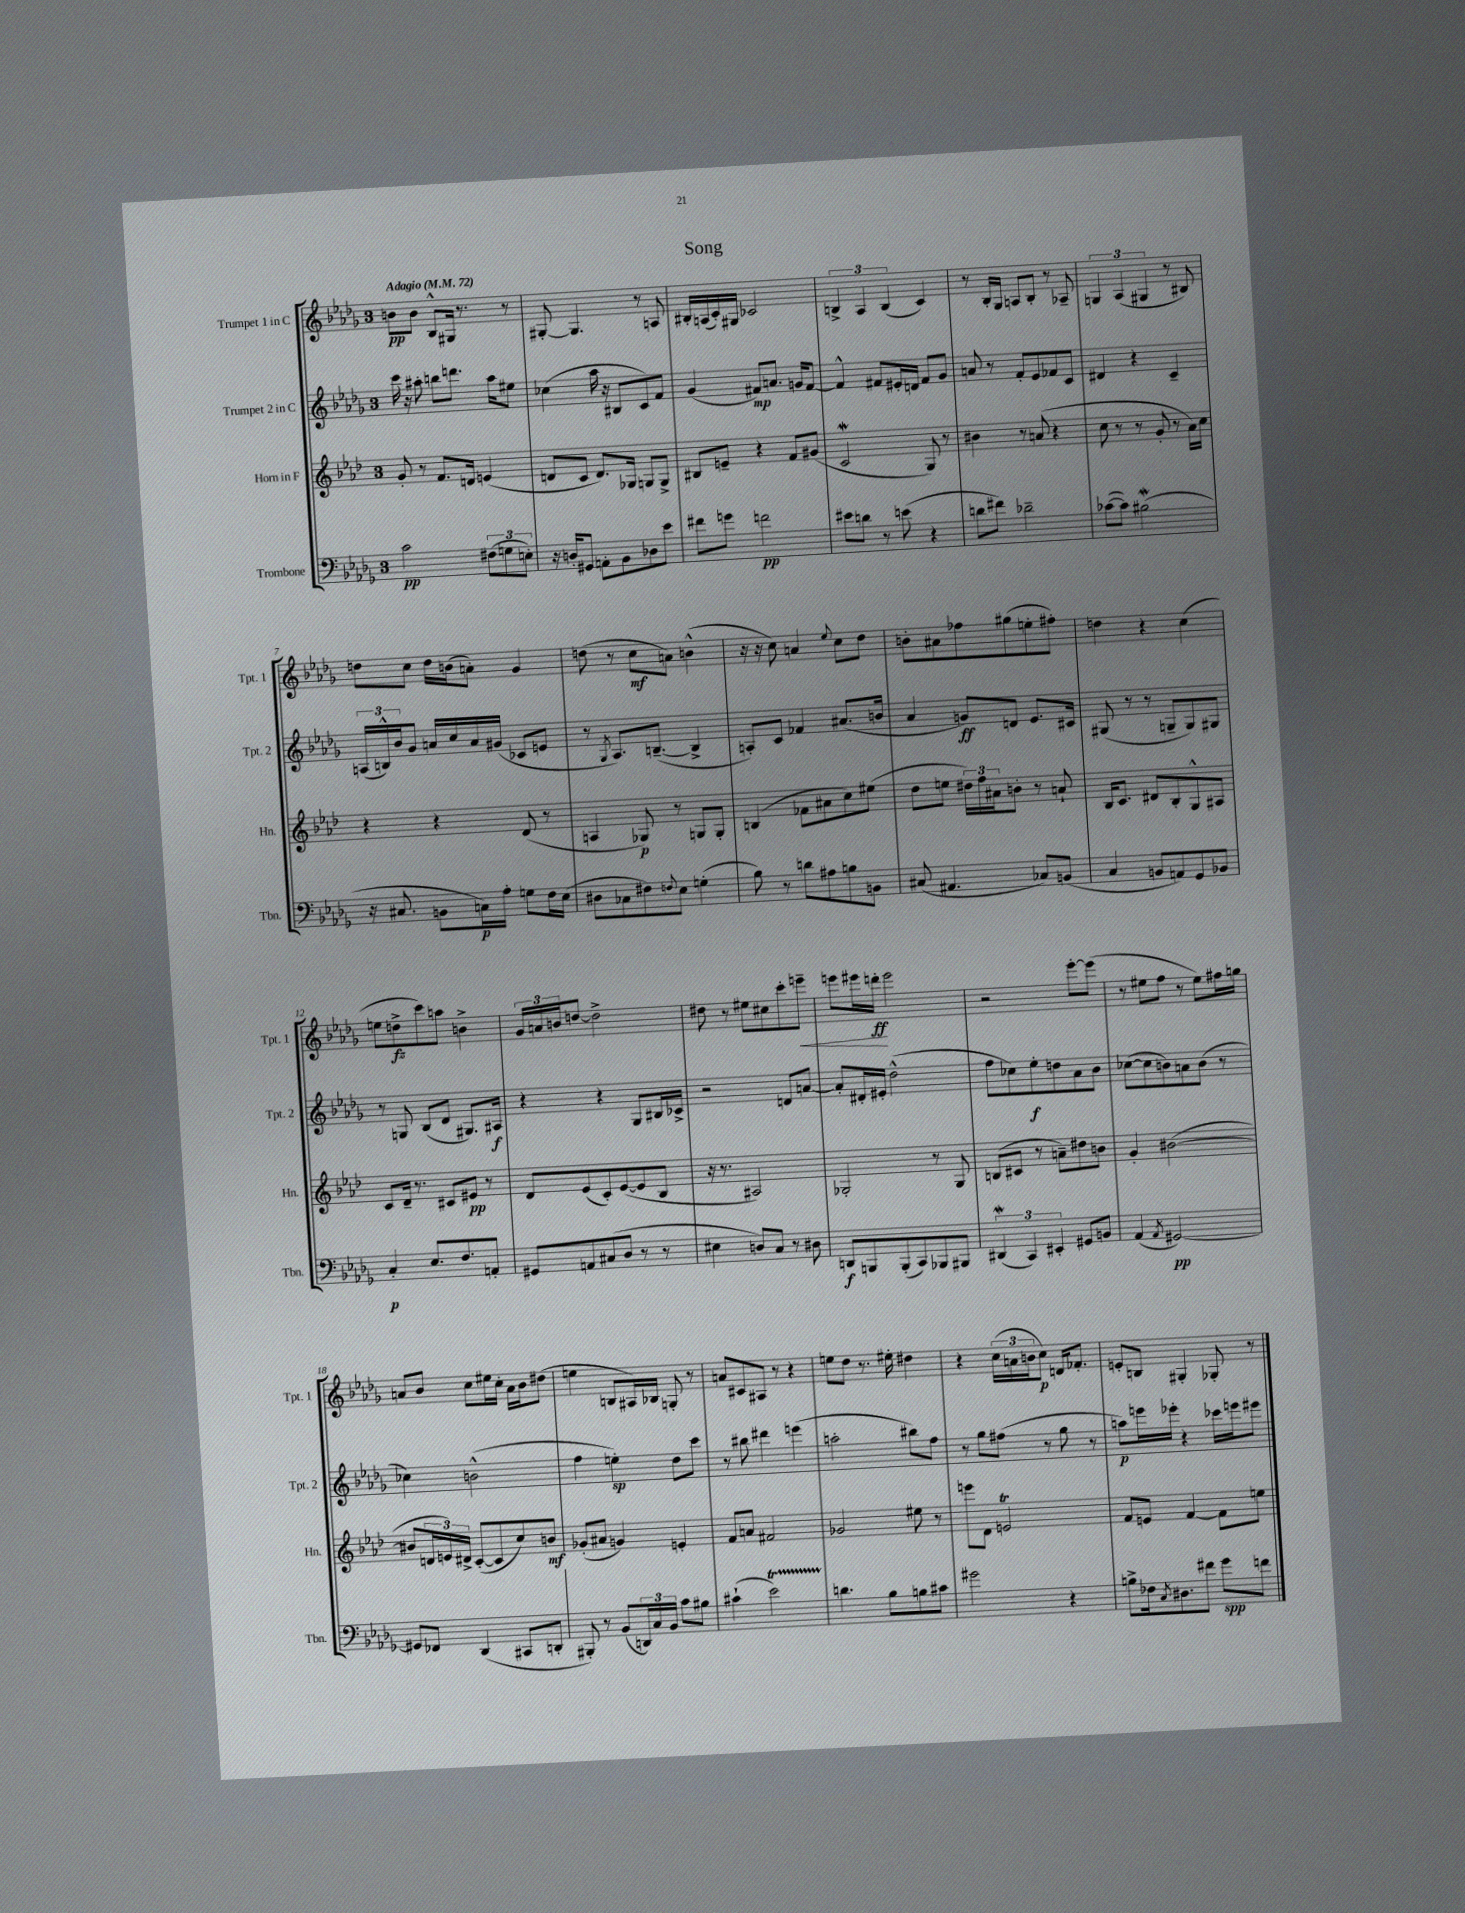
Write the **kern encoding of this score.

**kern	**kern	**kern	**kern
*staff4	*staff3	*staff2	*staff1
*clefF4	*clefG2	*clefG2	*clefG2
*k[b-e-a-d-g-]	*k[b-e-a-d-]	*k[b-e-a-d-g-]	*k[b-e-a-d-g-]
*M3/4	*M3/4	*M3/4	*M3/4
*MM72	*MM72	*MM72	*MM72
2c	8g'	16ccc	8b
.	.	16r	.
.	8r	8aa#'	8b
.	8.f	8bb	8B-^^
.	.	8.ddd	16G#
.	16d	.	8.r
(12F#	(4e	.	.
.	.	16aa#	.
12G	.	.	.
.	.	8ee#	8r
12E')	.	.	.
=	=	=	=
16r	8d	(4cc-	[8G#'
16D'	.	.	.
8GG#	8c	.	4.G#]
8AA'	8.d)	16aa-	.
.	.	16r	.
8BB-	.	8B#	.
.	16G-	.	.
8D-	8G	8c)	8r
8e-	8G^	8f	8A
=	=	=	=
8f#	8B#	(4g-	16B#'
.	.	.	(16A
8g	8e~	.	16c')
.	.	.	16G#
2f	4r	8f#)	2c-
.	.	8.a	.
.	8f	.	.
.	.	16g	.
.	(8g#	[8f#	.
=	=	=	=
8e#	2c	4f#^^]	6B^
8d	.	.	.
.	.	.	6A-
8r	.	8f#	.
.	.	.	(6B
(8e	.	16e#'	.
.	.	16d	.
4r	8G)	8f#	4c)
.	8r	8g-	.
=	=	=	=
8d	4b#	8a	8r
8f#)	.	8r	16B-'
.	.	.	16G-
2d-~	8r	8f'	8A
.	(8a	8e-	8B-'
.	4r	8f-	8r
.	.	8c	8A-~
=	=	=	=
([8c-	8cc	4d#	6G
8c-])	8r	.	.
.	.	.	(6A-
(2B#	8r	4r	.
.	.	.	6G#
.	8g'	.	.
.	8r	4c~	8r
.	16a-)	.	8B#)
.	16cc	.	.
=	=	=	=
16r	4r	(24A	8dd
.	.	24B^^)	.
8.C#	.	.	.
.	.	24b-	.
.	.	8g-	8cc
8BB	4r	16a	16dd
.	.	16cc	(16b
16C)	.	16a	8a')
16A-'	.	(16g#	.
8G	(8d-	8c-	4g-
16F	8r	8e	.
(16E-	.	.	.
=	=	=	=
8D#	4A	8r	(8dd
.	.	8qG-	.
8C-	.	8.A-)	8r
8F#)	8G-)	.	8cc
.	.	([8.B~	.
8qqF	.	.	.
8E-	8r	.	8a)
(4G'	8G	4B^]	(4b^^
.	8G'	.	.
=	=	=	=
8B-)	(4B	8A')	16r
.	.	.	16r
8r	.	8c	8cc)
8d	8f-	4f-	4a
8A#	8a#	.	.
.	.	.	8qqee-
8B	8cc)	(8.a#	8cc
8BB	(8ee#	.	8dd-
.	.	16b	.
=	=	=	=
(8C#	8dd-	4a-	8b'
4.AA#	8ee	.	8a#
.	24dd#)	8g)	8ff-
.	24ff	.	.
.	24a#	.	.
.	8b'	8d	(8gg#
8C-)	8r	8.e-	8ee'
(8BB	8a`	.	8ff#')
.	.	16c#	.
=	=	=	=
4C	16B-	(8G#	4dd
.	8.c	.	.
.	.	8r	.
8BB	8d#	8r	4r
8AA)	8B-'	8G~	.
8GG-	8G^^	8G)	(4cc
8BB-	8A#	8G#	.
=	=	=	=
4C'	8c	8r	8ee
.	16d-~	8G	8dd^
.	8.r	.	.
8.E-	.	(8B-	8ccc)
.	8c#	8d-	8aa
8.F	.	.	.
.	8e#	8.G#)	4b^
8AA'	8r	.	.
.	.	16A#	.
=	=	=	=
8GG#	8d-	4r	24g-
.	.	.	24a
.	.	.	24b
8AA	(8e-	.	[8dd
(8C#	8c')	4r	2dd^]
8D-	([8e-	.	.
8r	8e-]	8G-	.
8r	8B-	16B#	.
.	.	16c-^	.
=	=	=	=
4E#	16r	2r	8dd#
.	8.r	.	.
.	.	.	8r
8D)	2A#)	.	8ee#
8C	.	.	8cc#
8r	.	8d	8ccc'
8D#	.	[8a	8eee~
=	=	=	=
8DD	2G-'	8a']	8eee
8BBB	.	16d#'	16eee#
.	.	16e#'	16ddd'
(8BBB'	.	(2dd-^^	2eee#
8CC)	.	.	.
8BBB-	8r	.	.
8BBB#	8G-	.	.
=	=	=	=
(6DD#	(8B	8ff	2r
.	8c#	8cc-)	.
6CC)	.	.	.
.	8r	8ee-'	.
6EE#'	.	.	.
.	8a~)	8dd	.
8GG#	8dd#	8a-	[8eee-'
8BB	8b	8b-	(8eee-]
=	=	=	=
(4AA-	4g'	([8cc-	8r
.	.	8cc-]	8ee#
8qAA-	.	.	.
[2GG#)	([2b#	8b)	8ff
.	.	8a	8r
.	.	(8b	8ee#)
.	.	8r	16ff#
.	.	.	16gg
=	=	=	=
8GG#]	8b#]	4cc-)	8a
8FF-	24d	.	8b-
.	24e)	.	.
.	24d#^	.	.
(4DD-	([8c'	(2b^^	8cc
.	8c]	.	16ee#
.	.	.	16cc'
8CC#	8cc)	.	16a
.	.	.	16b-
8DD'	8b	.	(8dd#
=	=	=	=
8BBB#')	(8g-'	4ff	4ee
8r	8a#	.	.
(8BB-	4g)	4ee')	8B
24DD)	.	.	16A#)
24C	.	.	.
.	.	.	16B-
24BB-	.	.	.
8c	4e'	8dd-	8G'
8B#	.	8ccc	8r
=	=	=	=
(4c#`	8f	8r	8a
.	8a	8bb#	8c#
2e-)	2f#	4ddd#	8A#
.	.	.	8r
.	.	(4eee	4r
=	=	=	=
4.d	2g-	2aa'	8ee
.	.	.	8dd-
.	.	.	8.r
8B-	.	.	.
.	.	.	16ee#'
8B	8ee#	8bb#)	4dd#
8c#	8r	8ff	.
=	=	=	=
2g#	8eee	8r	4r
.	8d-	8gg-	.
.	2e	(8ff#	(24cc
.	.	.	24a
.	.	.	24b
.	.	8r	8cc)
4r	.	8gg-	16d
.	.	.	8.f-'
.	.	8r	.
=	=	=	=
8B^	8f	8aa)	8e'
16F-	8e	16eee	8B
8qC	.	.	.
8.D#	.	16eee-'	.
.	[4f	4r	4G#'
8f#	.	.	.
8g-	8f]	16ccc-	8G-'
.	.	16eee	.
8f	8ee	8eee#	8r
==	==	==	==
*-	*-	*-	*-
